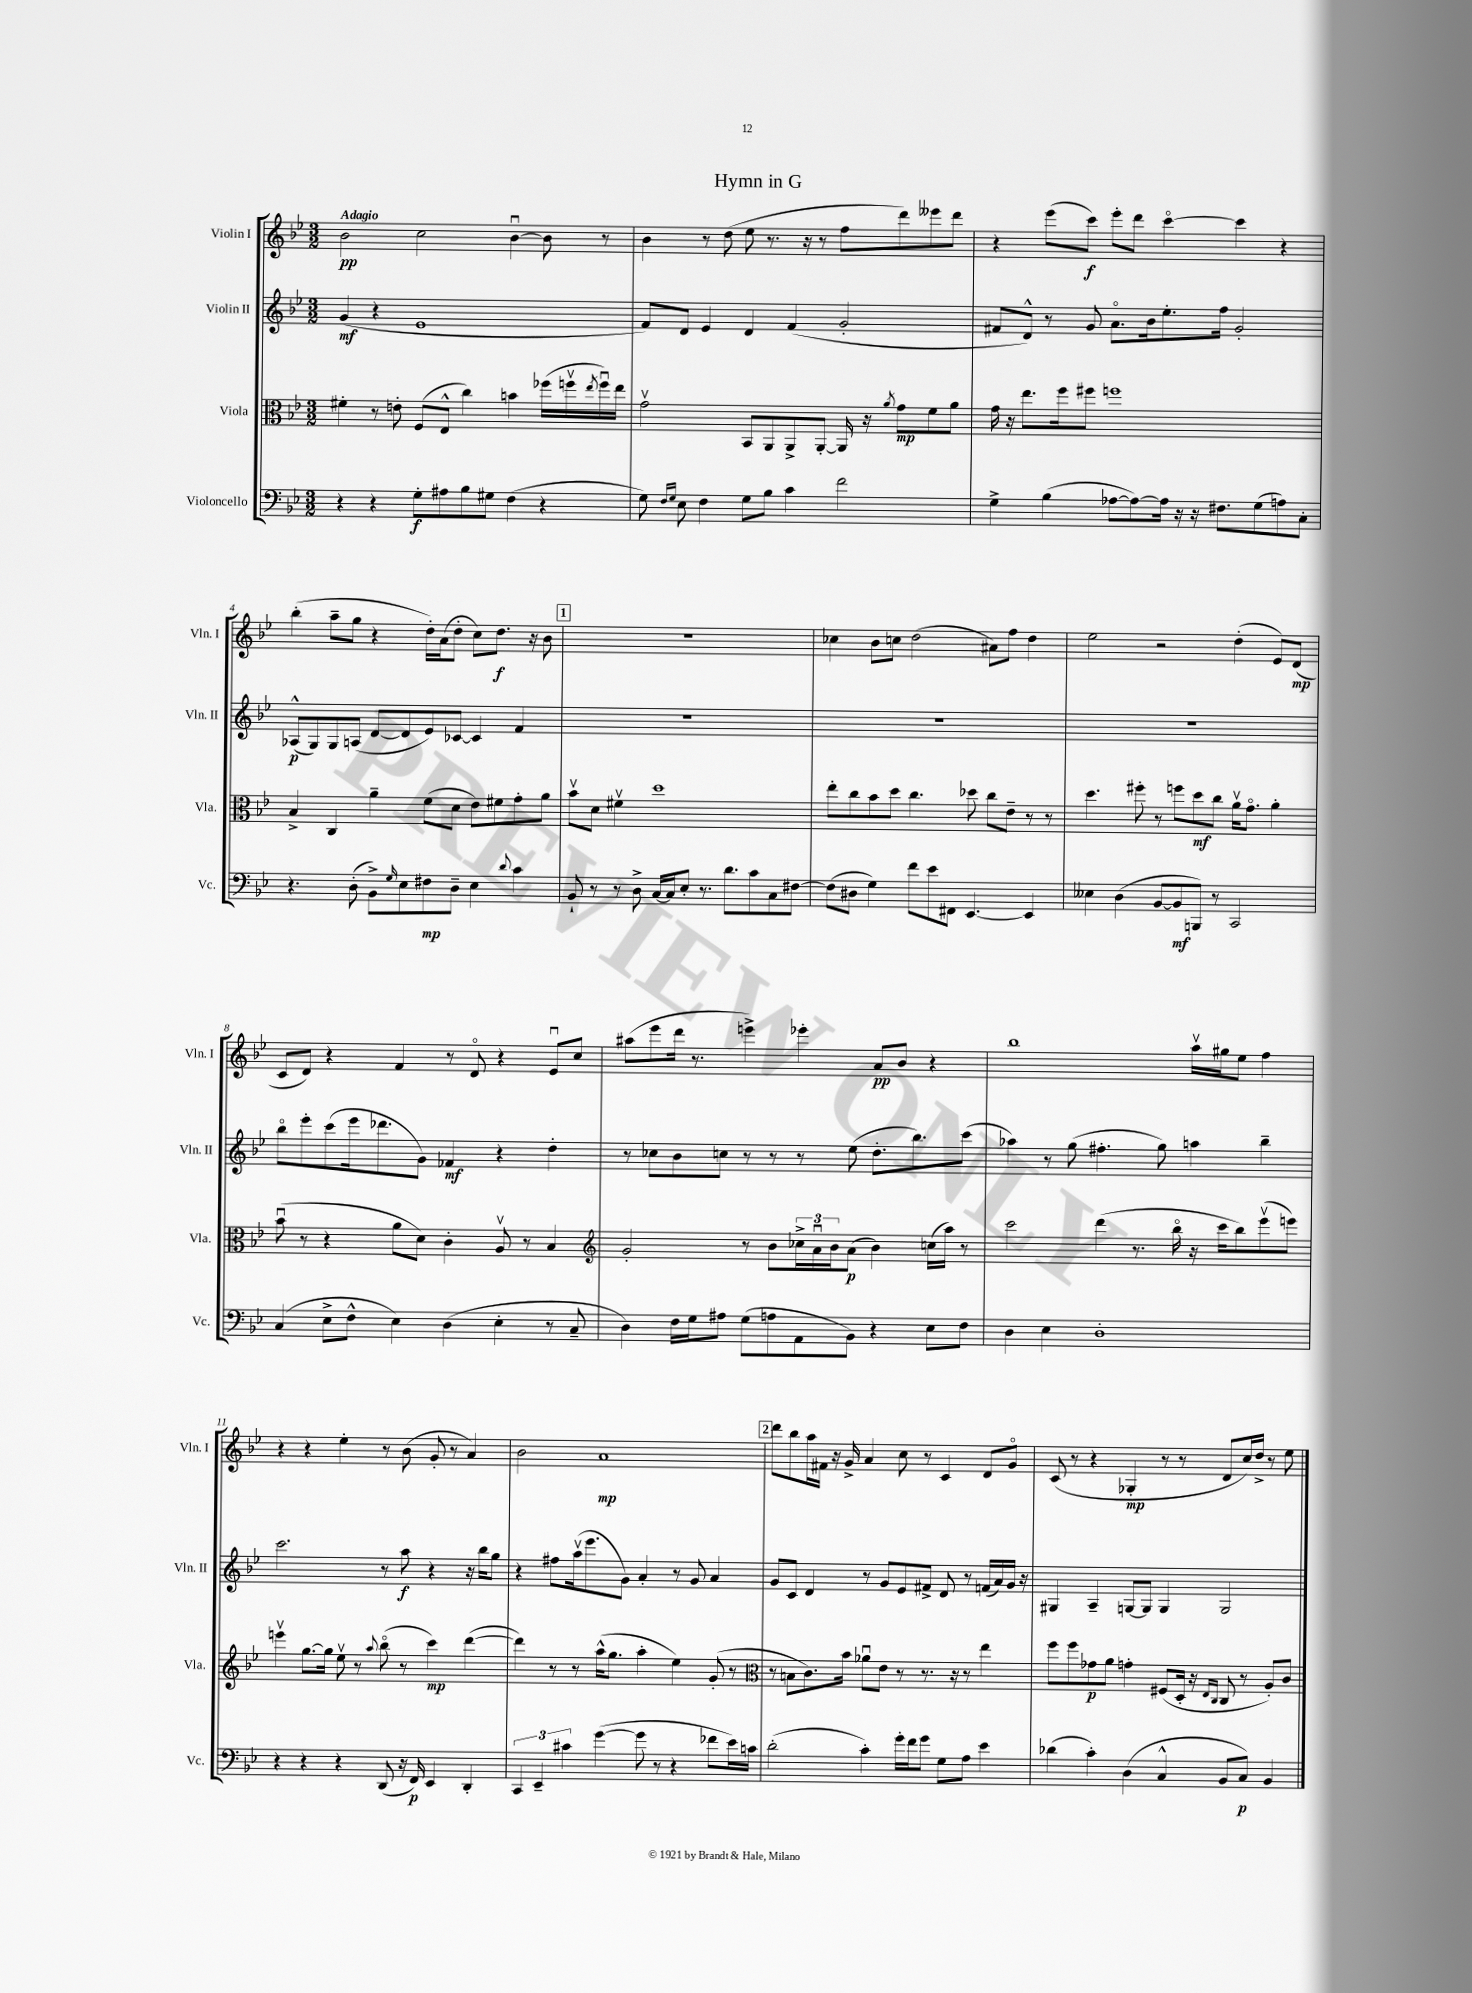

**kern	**kern	**kern	**kern
*staff4	*staff3	*staff2	*staff1
*clefF4	*clefC3	*clefG2	*clefG2
*k[b-e-]	*k[b-e-]	*k[b-e-]	*k[b-e-]
*M3/2	*M3/2	*M3/2	*M3/2
4r	4f#'	(4g	2b-
4r	8r	4r	.
.	8e'	.	.
8G'	(8F	1e-	2cc
8A#	8E-^^	.	.
8B-	4cc)	.	.
8G#	.	.	.
(4F	4b	.	[4b-u
4r	(16ff-	.	8b-]
.	16ffv	.	.
.	8qee-	.	.
.	16ffu)	.	8r
.	16ee-	.	.
=	=	=	=
8G)	2gv	8f)	4b-
16qqF	.	.	.
16qqG	.	.	.
8E-	.	8d	.
4F	.	4e-	8r
.	.	.	(8dd
8G	8BB-	4d	8ee-
8B-	8AA	.	8.r
4c	8AA^	(4f	.
.	.	.	16r
.	[8AA'	.	8r
2f	16AA]	2g'	8ff
.	16r	.	.
.	8qa	.	.
.	8g	.	8ddd)
.	8f	.	8eee--
.	8a	.	8ddd
=	=	=	=
4G^	16g	8f#	4r
.	16r	.	.
.	8.ee-	8d^^)	.
(4B-	.	8r	(8eee-
.	16ff	.	.
.	8ff#	8g	8ccc)
[8A-	1ff	8.ao	8eee-'
8A-_)	.	.	8ddd
.	.	16b-	.
16A-]	.	8.ee-'	[4ccco
16r	.	.	.
16r	.	.	.
8.F#	.	16ff	.
.	.	2g'	4ccc]
(8G	.	.	.
8A)	.	.	4r
8C'	.	.	.
=	=	=	=
4.r	4B-^	(8A-^^	(4bb-'
.	.	8G)	.
.	4C	8G	8aa~
(8D'	.	(8A	8gg
8BB-^)	4a~	[8d	4r
16qqG	.	.	.
8E-	.	8d]	.
8F#	(8f	8e-)	16dd')
.	.	.	(16a
8D~	8d	[8c-	8dd'
4E-	8e-)	4c-]	8cc)
.	8f#	.	8.dd
8qqd	.	.	.
4c	8g'	4f	.
.	.	.	16r
.	8a	.	8b-
=	=	=	=
8BB-`	8b-v	1.r	1.r
8r	8d	.	.
8r	4f#v	.	.
8D^	.	.	.
[16C	1dd	.	.
16C]	.	.	.
8E-'	.	.	.
8.r	.	.	.
8.d	.	.	.
8c	.	.	.
8C	.	.	.
[8F#	.	.	.
=	=	=	=
(8F#]	8ee-'	1.r	4cc-
8D#	8cc	.	.
4G)	8b-	.	8b-
.	8dd	.	8cc
8f	4.cc	.	(2dd
8e-	.	.	.
8FF#	.	.	.
[4.EE-	8dd-	.	.
.	8cc	.	8a#)
.	8e-~	.	8ff
4EE-]	8r	.	4dd
.	8r	.	.
=	=	=	=
4E--	4.dd	1.r	2ee-
(4D	.	.	.
.	8ff#'	.	.
[8BB-	8r	.	2r
8BB-]	8ff	.	.
8BBB)	8dd	.	.
8r	8cc	.	.
2CC	16av	.	(4dd'
.	8.go	.	.
.	4a'	.	8e-)
.	.	.	(8d
=	=	=	=
(4C	(8b-u	8bb-o	8c
.	8r	8eee-'	8d)
8E-^	4r	(8ccc	4r
8F^^	.	16eee-	.
.	.	8.ddd-	.
4E-)	8a	.	4f
.	8d)	8g)	.
(4D	4c'	4f-	8r
.	.	.	8do
4E-'	8Av	4r	4r
.	8r	.	.
8r	4B-	4dd'	8e-u
8C~	.	.	8cc
=	=	=	=
*	*clefG2	*	*
4D)	2g'	8r	(8aa#
.	.	8cc-	8eee-
16F	.	8b-	16ddd
16G	.	.	8.r
8A#	.	8cc	.
(8G	8r	8r	4eee^)
8A	8b-	8r	.
8AA	24cc-^	8r	4eee-'
.	24au	.	.
.	24b-	.	.
8BB-)	(8a	(8ee-	.
4r	4b-)	8.dd'	8a
.	.	.	8b-
.	.	8.bb-)	.
8E-	(16cc	.	4r
.	16aa)	.	.
8F	8r	(8ccc	.
=	=	=	=
4D	2ccc	4aa-)	1bb-
4E-	.	8r	.
.	.	(8gg	.
1D'	(4ddd	4.ff#'	.
.	8.r	.	.
.	.	8gg)	.
.	16bb-o	.	.
.	16r	4aa	16aav
.	16ccc	.	16gg#
.	8bb-)	.	8ee-
.	(8eee-v	4bb-~	4ff
.	8eee)	.	.
=	=	=	=
4r	4eeev	2.ccc	4r
4r	[8.gg	.	4r
.	16gg]	.	.
4r	8ee-v	.	4ee-'
.	8r	.	.
.	8qqaa	.	.
(8DD	(8bb-o	8r	8r
16r	8r	8aa	(8b-
16FF)	.	.	.
4EE-	4ccc)	4r	8g'
.	.	.	8r
4DD'	([4ddd	16r	4a)
.	.	16bb-	.
.	.	8gg	.
=	=	=	=
6CC	4ddd])	4r	2b-
6EE-~	.	.	.
.	8r	8ff#	.
6c#	.	.	.
.	8r	(16aav	.
.	.	8.eee-	.
([4g	(16aa^^	.	1a
.	8.gg	.	.
.	.	8g)	.
8g]	4aa'	4a'	.
8r	.	.	.
4r	4ee-)	8r	.
.	.	8g	.
8f-	(8g'	4a	.
16e-)	8r	.	.
16c	.	.	.
=	=	=	=
*	*clefC3	*	*
(2d'	8r	8g	8ddd
.	8B	8c	8bb-
.	8.c)	4d	16aa
.	.	.	16f#
.	.	.	16r
.	16b-	.	16g^
4c')	8a-u	8r	4a
.	8e-	8g	.
16g'	8r	8e-	8cc
16f	.	.	.
8g	8.r	8f#^	8r
8G	.	8d	4c
.	16r	.	.
8A	8r	8r	.
4e-	4ee-	(16f	8d
.	.	16a)	.
.	.	16g	8go
.	.	16r	.
=	=	=	=
(4d-	8ff	4G#	(8c
.	8ff	.	8r
4c')	8g-	4A~	4r
.	8a	.	.
(4D	4g'	[8G	4G-'
.	.	8G]	.
4C^^	(8F#	4G	8r
.	16D'	.	8r
.	16r	.	.
.	16qqE-	.	.
.	16qqC	.	.
8BB-	8C	2G	8d
8C)	8r	.	16cc)
.	.	.	16dd^
4BB-	8A')	.	8r
.	8c	.	8ee-
==	==	==	==
*-	*-	*-	*-
